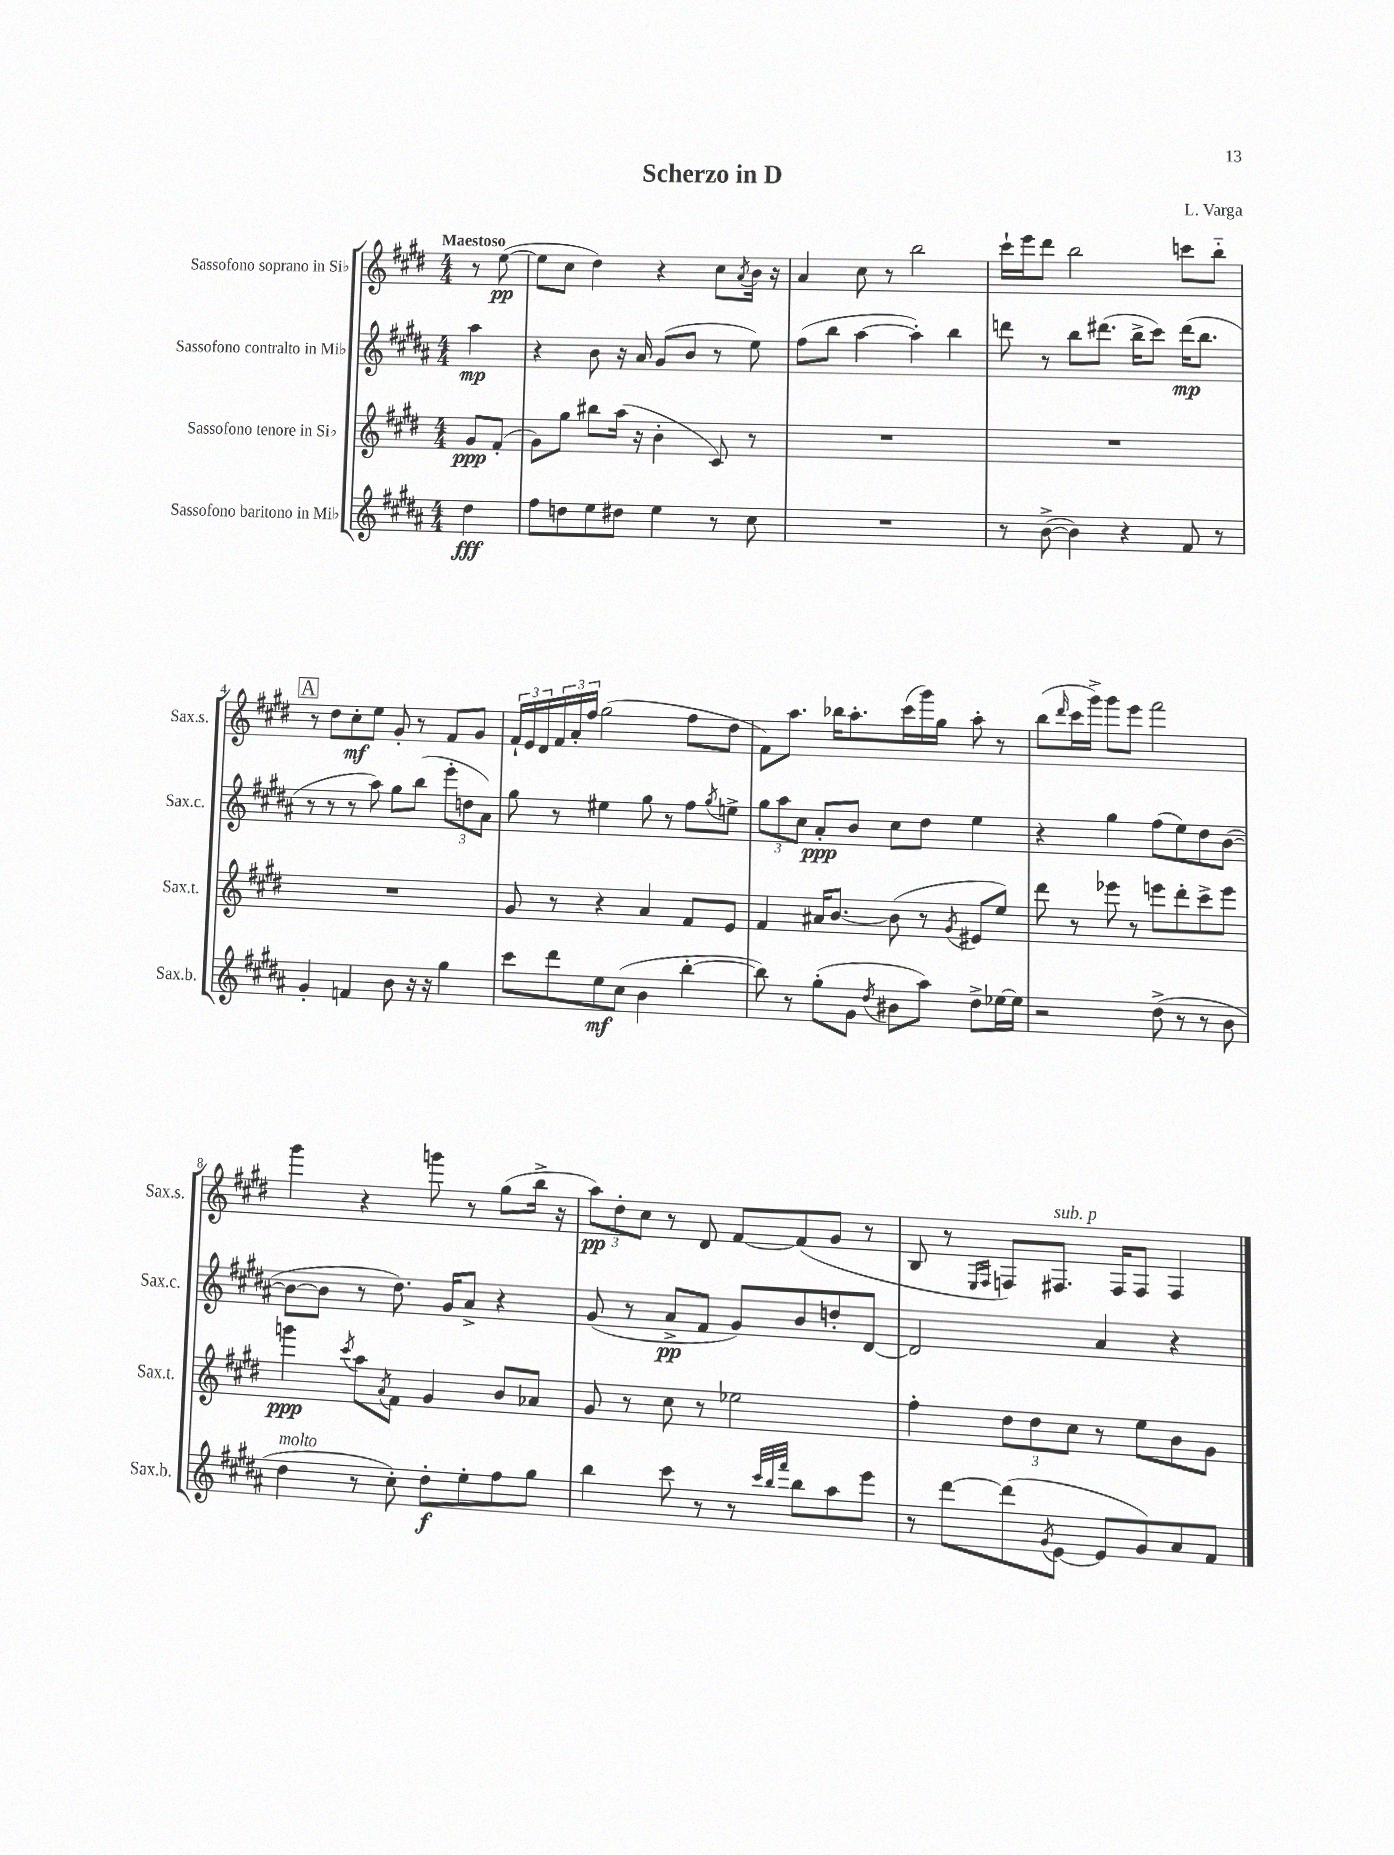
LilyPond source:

\header { title = "Scherzo in D" composer = "L. Varga" }
<<
\new StaffGroup <<
\new Staff = "s0" \with { instrumentName = "Sassofono soprano in Sib" shortInstrumentName = "Sax.s." } {
    \clef treble \key e \major \numericTimeSignature \time 4/4 \partial 4 \tempo "Maestoso"
    r8 e''8~\pp( |
    e''8 cis''8 dis''4) r4 cis''8 \acciaccatura { a'8 } b'16 r16 |
    a'4 cis''8 r8 b''2 |
    cis'''16-! e'''16 dis'''8 b''2 c'''8 b''8-_ |
    \mark \markup { \box "A" } r8 dis''8 cis''8-.\mf e''8 gis'8-. r8 fis'8 gis'8 |
    \tuplet 3/2 { fis'16-! e'16 dis'16 } \tuplet 3/2 { fis'16 a'16-. fis''16 } gis''2( fis''8 dis''8 |
    fis'8) a''8. bes''16 a''8.-. cis'''16( gis'''16) gis''16 a''8-. r8 |
    b''8( \grace { dis'''16 } cis'''16 gis'''16->) gis'''8 e'''8 fis'''2 |
    gis'''4 r4 g'''8 r8 gis''8( b''16-> r16 |
    \tuplet 3/2 { a''8\pp) dis''8-. cis''8 } r8 dis'8 fis'8~ fis'8( gis'8 r8 |
    b8 r8 \grace { e16 fis16 } f8) fis8.^\markup { \italic "sub. p" } fis16 fis8 fis4 \bar "|." |
}
\new Staff = "s1" \with { instrumentName = "Sassofono contralto in Mib" shortInstrumentName = "Sax.c." } {
    \clef treble \key b \major \numericTimeSignature \time 4/4 \partial 4
    ais''4\mp |
    r4 b'8 r16 ais'16 gis'8( b'8 r8 e''8) |
    fis''8( b''8 ais''4~ ais''4-.) b''4 |
    d'''8 r8 b''8 dis'''8.( b''16-> cis'''8) dis'''16\mp( b''8. |
    \mark \markup { \box "A" } r8 r8 r8 ais''8) gis''8 b''8( \tuplet 3/2 { e'''8-. d''8 ais'8) } |
    gis''8 r8 eis''4 gis''8 r8 fis''8 \acciaccatura { gis''8 } e''8-> |
    \tuplet 3/2 { gis''8 ais''8 cis''8 } ais'8-.\ppp b'8 cis''8 dis''8 e''4 |
    r4 gis''4 fis''8( e''8) dis''8 b'8~( |
    b'8~ b'8 r8 dis''8.) gis'16 ais'8-> r4 |
    gis'8( r8 ais'8->\pp fis'8 gis'8) b'8 d''8-. dis'8~ |
    dis'2 ais'4 r4 \bar "|." |
}
\new Staff = "s2" \with { instrumentName = "Sassofono tenore in Sib" shortInstrumentName = "Sax.t." } {
    \clef treble \key e \major \numericTimeSignature \time 4/4 \partial 4
    gis'8\ppp fis'8-.( |
    gis'8) gis''8 bis''8 a''16( r16 b'4-. cis'8) r8 |
    R1 |
    R1 |
    \mark \markup { \box "A" } R1 |
    gis'8 r8 r4 a'4 fis'8 e'8 |
    fis'4 ais'16 b'8.~ b'8( r8 \acciaccatura { gis'8 } eis'8 e''8) |
    dis'''8 r8 ees'''8 r8 e'''8 dis'''8-. cis'''8-> e'''8 |
    g'''4\ppp \acciaccatura { cis'''8 } a''8 \acciaccatura { a'8 } fis'8 gis'4 b'8 aes'8 |
    gis'8 r8 cis''8 r8 ees''2 |
    fis''4-. \tuplet 3/2 { dis''8 dis''8 cis''8 } r8 e''8 b'8 gis'8 \bar "|." |
}
\new Staff = "s3" \with { instrumentName = "Sassofono baritono in Mib" shortInstrumentName = "Sax.b." } {
    \clef treble \key b \major \numericTimeSignature \time 4/4 \partial 4
    dis''4\fff |
    fis''8 d''8 e''8 dis''8 e''4 r8 cis''8 |
    R1 |
    r8 b'8~->( b'4) r4 fis'8 r8 |
    \mark \markup { \box "A" } gis'4-. f'4 b'8 r16 r16 gis''4 |
    cis'''8 dis'''8 e''8\mf cis''8( b'4 b''4~-. |
    b''8) r8 gis''8-.( gis'8 \acciaccatura { dis''8 } bis'8 ais''8) dis''8-> ees''16~ ees''16 |
    r2 dis''8->( r8 r8 b'8 |
    dis''4^\markup { \italic "molto" } r8 cis''8-.) dis''8-.\f e''8-. fis''8 gis''8 |
    b''4 cis'''8 r8 r8 \grace { cis'''32 b''32 fis'''32 } b''8 ais''8 e'''8 |
    r8 dis'''8~ dis'''8( \acciaccatura { gis'8 } e'8~ e'8 gis'8) ais'8 fis'8 \bar "|." |
}
>>
>>
